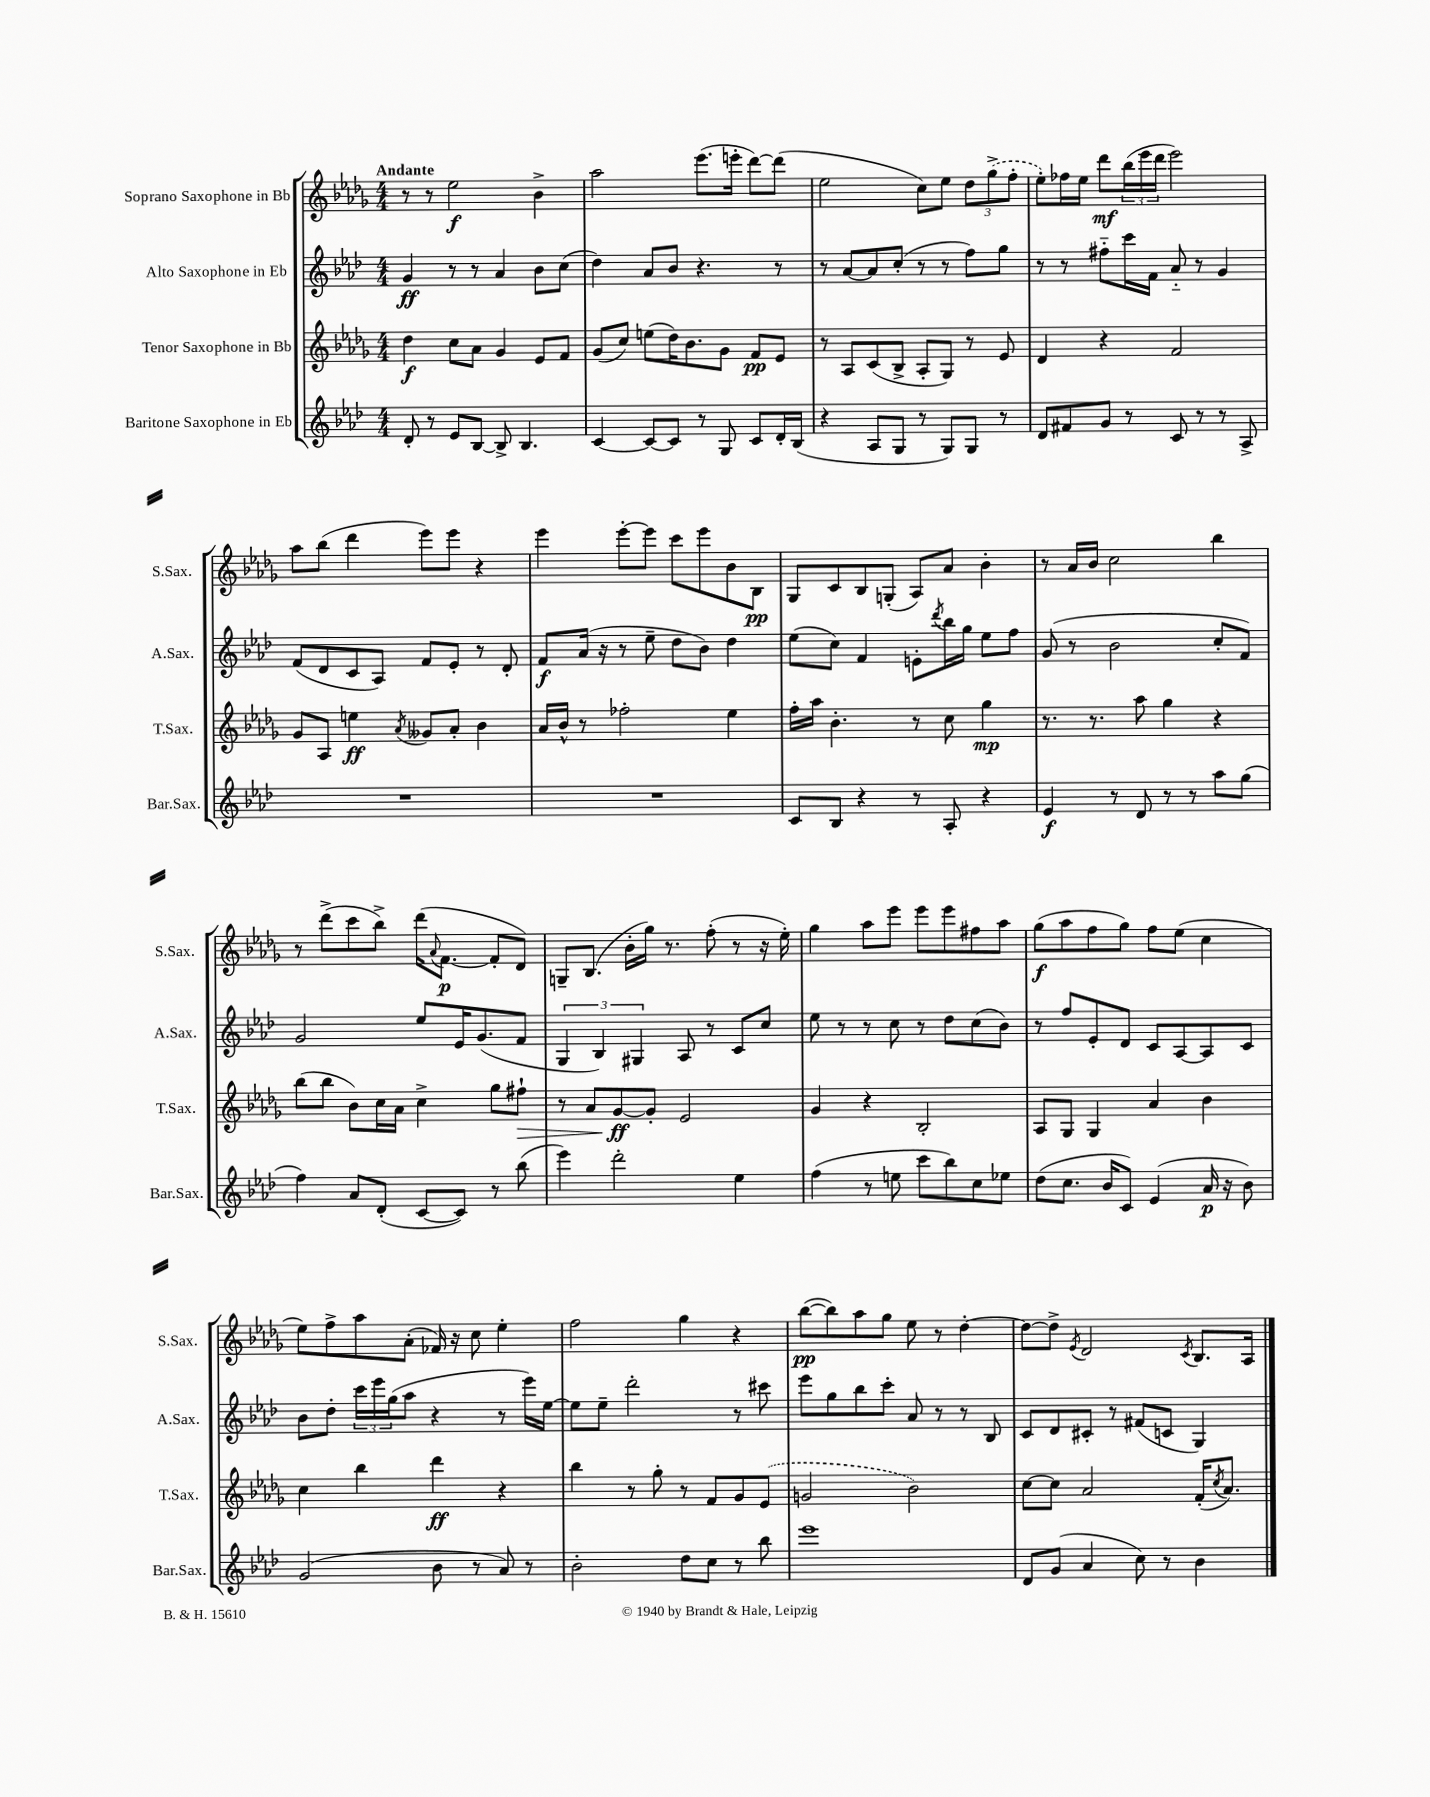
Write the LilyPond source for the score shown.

<<
\new StaffGroup <<
\new Staff = "s0" \with { instrumentName = "Soprano Saxophone in Bb" shortInstrumentName = "S.Sax." } {
    \clef treble \key des \major \numericTimeSignature \time 4/4 \tempo "Andante"
    r8 r8 ees''2\f bes'4-> |
    aes''2 ees'''8.( e'''16-. des'''8~) des'''8( |
    ees''2 c''8) ees''8 \tuplet 3/2 { des''8 \once \slurDashed ges''8->( f''8-. } |
    ees''8-.) fes''16 ees''16 des'''8\mf \tuplet 3/2 { bes''16( ees'''16 des'''16 } ees'''2) |
    aes''8 bes''8( des'''4 ees'''8) ees'''8 r4 |
    ees'''4 ees'''8~-. ees'''8 c'''8 ees'''8 bes'8 bes8\pp |
    ges8 c'8 bes8 g8-.( aes8) aes'8 bes'4-. |
    r8 aes'16 bes'16 c''2 bes''4 |
    r8 des'''8->( c'''8 bes''8->) des'''16( \appoggiatura { aes'8 } f'8.~\p f'8-. des'8) |
    g8-- bes8.( bes'16-. ges''16) r8. f''8-.( r8 r16 ees''16-.) |
    ges''4 aes''8 ees'''8 ees'''8 ees'''8 fis''8 aes''8 |
    ges''8\f( aes''8 f''8 ges''8) f''8 ees''8( c''4 |
    ees''8) f''8-> aes''8 aes'8-.( fes'16) r16 c''8 ees''4-. |
    f''2 ges''4 r4 |
    bes''8~\pp( bes''8) aes''8 ges''8 ees''8 r8 des''4~-. |
    des''8~ des''8-> \acciaccatura { ees'8 } des'2 \acciaccatura { c'8 } bes8. aes16 \bar "|." |
}
\new Staff = "s1" \with { instrumentName = "Alto Saxophone in Eb" shortInstrumentName = "A.Sax." } {
    \clef treble \key aes \major \numericTimeSignature \time 4/4
    g'4\ff r8 r8 aes'4 bes'8 c''8( |
    des''4) aes'8 bes'8 r4. r8 |
    r8 aes'8~ aes'8 c''8-.( r8 r8 f''8) g''8 |
    r8 r8 fis''8-_ c'''16 f'16 aes'8-_ r8 g'4 |
    f'8( des'8 c'8 aes8) f'8 ees'8-. r8 des'8-. |
    f'8\f aes'16( r16 r8 ees''8-- des''8 bes'8) des''4 |
    ees''8( c''8) f'4 e'8-. \acciaccatura { des'''8 } bes''16 g''16 ees''8 f''8 |
    g'8( r8 bes'2 c''8-. f'8) |
    g'2 ees''8 ees'16 g'8.( f'8 |
    \tuplet 3/2 { g4 bes4) gis4 } aes8 r8 c'8 c''8 |
    ees''8 r8 r8 c''8 r8 des''8 c''8( bes'8) |
    r8 f''8 ees'8-. des'8 c'8 aes8~ aes8 c'8 |
    bes'8 des''8-. \tuplet 3/2 { c'''16 ees'''16 g''16( } aes''8 r4 r8 ees'''16) ees''16~ |
    ees''8 ees''8-- des'''2-. r8 cis'''8 |
    ees'''8 g''8 bes''8 c'''8-. aes'8 r8 r8 bes8 |
    c'8 des'8 cis'8-. r8 fis'8( c'8 g4) \bar "|." |
}
\new Staff = "s2" \with { instrumentName = "Tenor Saxophone in Bb" shortInstrumentName = "T.Sax." } {
    \clef treble \key des \major \numericTimeSignature \time 4/4
    des''4\f c''8 aes'8 ges'4 ees'8 f'8 |
    ges'8( c''8) e''8( des''16) bes'8. ges'8 f'8\pp ees'8 |
    r8 aes8 c'8( bes8-> aes8-. ges8) r8 ees'8 |
    des'4 r4 f'2 |
    ges'8 aes8 e''4\ff \acciaccatura { aes'8 } geses'8 aes'8-. bes'4 |
    aes'16 bes'16-^ r8 fes''2-. ees''4 |
    f''16-. aes''16 bes'4.-. r8 c''8 ges''4\mp |
    r8. r8. aes''8 ges''4 r4 |
    bes''8( bes''8 bes'8) c''16 aes'16 c''4-> ges''8 fis''8-!\> |
    r8 aes'8 ges'8~\ff\! ges'8-. ees'2 |
    ges'4 r4 bes2-. |
    aes8 ges8 ges4 aes'4 bes'4 |
    c''4 bes''4 des'''4\ff r4 |
    bes''4 r8 ges''8-. r8 f'8 ges'8 \once \slurDashed ees'8( |
    g'2 bes'2) |
    c''8~ c''8 aes'2 f'16-.( \acciaccatura { c''8 } aes'8.) \bar "|." |
}
\new Staff = "s3" \with { instrumentName = "Baritone Saxophone in Eb" shortInstrumentName = "Bar.Sax." } {
    \clef treble \key aes \major \numericTimeSignature \time 4/4
    des'8-. r8 ees'8 bes8~ bes8-> bes4. |
    c'4~ c'8~ c'8 r8 g8 c'8 des'16-. bes16( |
    r4 aes8 g8 r8 g8) g8 r8 |
    des'8 fis'8 g'8 r8 c'8 r8 r8 aes8-> |
    R1 |
    R1 |
    c'8 bes8 r4 r8 aes8-. r4 |
    ees'4\f r8 des'8 r8 r8 aes''8 g''8( |
    f''4) aes'8 des'8-.( c'8~ c'8) r8 bes''8( |
    ees'''4) des'''2-. ees''4 |
    f''4( r8 e''8 c'''8 bes''8) c''8 ees''8 |
    des''8( c''8. bes'16 c'8) ees'4( aes'16\p r16 bes'8) |
    g'2( bes'8 r8 aes'8) r8 |
    bes'2-. des''8 c''8 r8 bes''8 |
    ees'''1 |
    des'8 g'8( aes'4 c''8) r8 bes'4 \bar "|." |
}
>>
>>
\layout { \context { \Score \remove "Bar_number_engraver" } }
